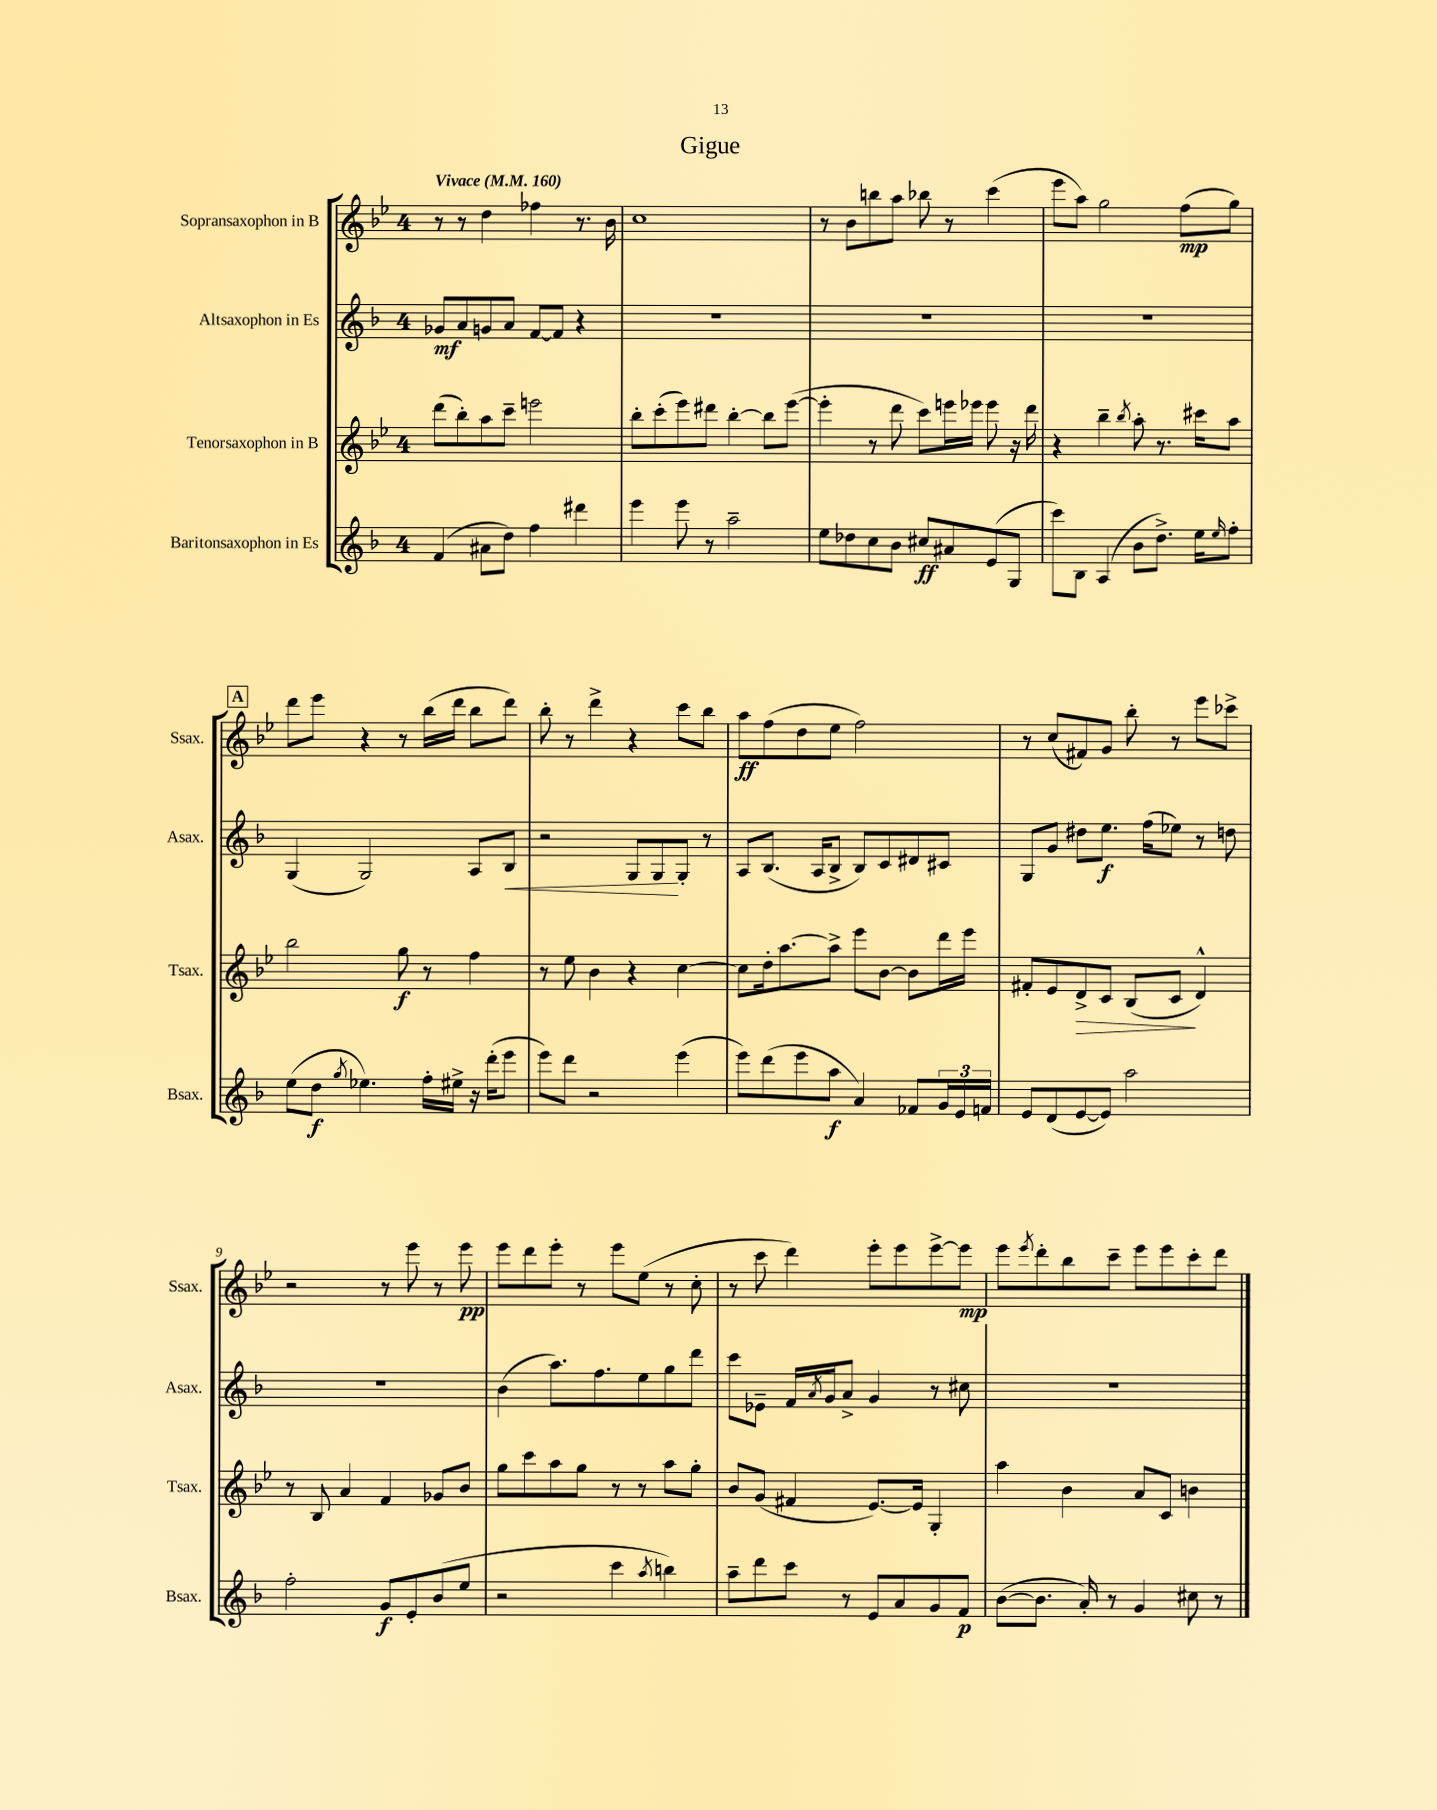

**kern	**kern	**kern	**kern
*staff4	*staff3	*staff2	*staff1
*clefG2	*clefG2	*clefG2	*clefG2
*k[b-]	*k[b-e-]	*k[b-]	*k[b-e-]
*M4/4	*M4/4	*M4/4	*M4/4
*MM160	*MM160	*MM160	*MM160
(4f	(8ddd	8g-	8r
.	8bb-')	8a	8r
8a#	8aa	8g	4dd
8dd)	8ccc~	8a	.
4ff	2eee	[8f	4ff-
.	.	8f]	.
4ddd#	.	4r	8.r
.	.	.	16b-
=	=	=	=
4eee	8bb-'	1r	1cc
.	(8ccc'	.	.
8eee	8eee-)	.	.
8r	8ddd#	.	.
2aa~	[4bb-'	.	.
.	8bb-]	.	.
.	([8eee-	.	.
=	=	=	=
8ee	4eee-']	1r	8r
8dd-	.	.	8b-
8cc	8r	.	8bb
8b-	8ddd	.	8aa
8cc#	8ccc)	.	8bb-
8a#	16eee	.	8r
.	16eee-	.	.
(8e	8eee-	.	(4ccc
8G	16r	.	.
.	16ddd	.	.
=	=	=	=
8ccc)	4r	1r	8eee-
8B-	.	.	8aa)
(4A	4bb-~	.	2gg
.	8qbb-	.	.
8b-	8aa'	.	.
8.dd^)	8.r	.	.
.	.	.	(8ff
16ee	16ccc#	.	.
16qqee	.	.	.
8ff'	8aa	.	8gg)
=	=	=	=
(8ee	2bb-	(4G	8ddd
8dd	.	.	8eee-
8qgg	.	.	.
4.ee-)	.	2G)	4r
.	8gg	.	8r
16ff'	8r	.	(16bb-
16ee#^	.	.	16ddd
16r	4ff	8A	8bb-
(16ddd'	.	.	.
8eee	.	8B-	8ddd)
=	=	=	=
8eee)	8r	2r	8bb-'
8ddd	8ee-	.	8r
2r	4b-	.	4ddd^
.	4r	8G	4r
.	.	8G	.
(4eee	[4cc	8G'	8ccc
.	.	8r	8bb-
=	=	=	=
8eee)	8cc]	8A	8aa
(8ddd	16dd'	(8.B-	(8ff
.	[8.aa	.	.
8eee	.	.	8dd
.	.	16A	.
8aa	8aa^]	8B-^	8ee-
4a)	8eee-	8B-)	2ff)
.	[8b-	8c	.
8f-	8b-]	8d#	.
24g	16ddd	8c#	.
24e	.	.	.
.	16eee-	.	.
24f	.	.	.
=	=	=	=
8e	8f#'	8G	8r
(8d	8e-	8g	(8cc
[8e	8d^	8dd#	8f#)
8e])	8c	8.ee	8g
2aa	(8B-	.	8bb-'
.	.	(16ff	.
.	8c	8ee-)	8r
.	4d^^)	8r	8eee-
.	.	8dd	8ccc-^
=	=	=	=
2ff'	8r	1r	2r
.	8B-	.	.
.	4a	.	.
8g	4f	.	8r
8e'	.	.	8eee-
(8b-	8g-	.	8r
8ee	8b-	.	8eee-
=	=	=	=
2r	8gg	(4b-	8eee-
.	8ccc	.	8ddd
.	8aa	8.aa)	8eee-'
.	8gg	.	8r
.	.	8.ff	.
4ccc	8r	.	8eee-
.	8r	8ee	(8ee-
8qaa	.	.	.
4bb)	8aa	8gg	8r
.	8gg'	8ddd	8cc'
=	=	=	=
8aa~	8b-	8ccc	8r
8ddd	(8g	8e-~	8ccc
8ccc	4f#	16f	4ddd)
.	.	8qa	.
.	.	16g	.
8r	.	8a^	.
8e	[8.e-)	4g	8eee-'
8a	.	.	8eee-
.	16e-]	.	.
8g	4G'	8r	[8eee-^
8f	.	8cc#	8eee-]
=	=	=	=
([8b-	4aa	1r	8eee-
.	.	.	8qeee-
8.b-]	.	.	8ddd'
.	4b-	.	8bb-
16a')	.	.	.
8r	.	.	8ccc~
4g	8a	.	8eee-
.	8c	.	8eee-
8cc#	4b	.	8ccc'
8r	.	.	8ddd
==	==	==	==
*-	*-	*-	*-
